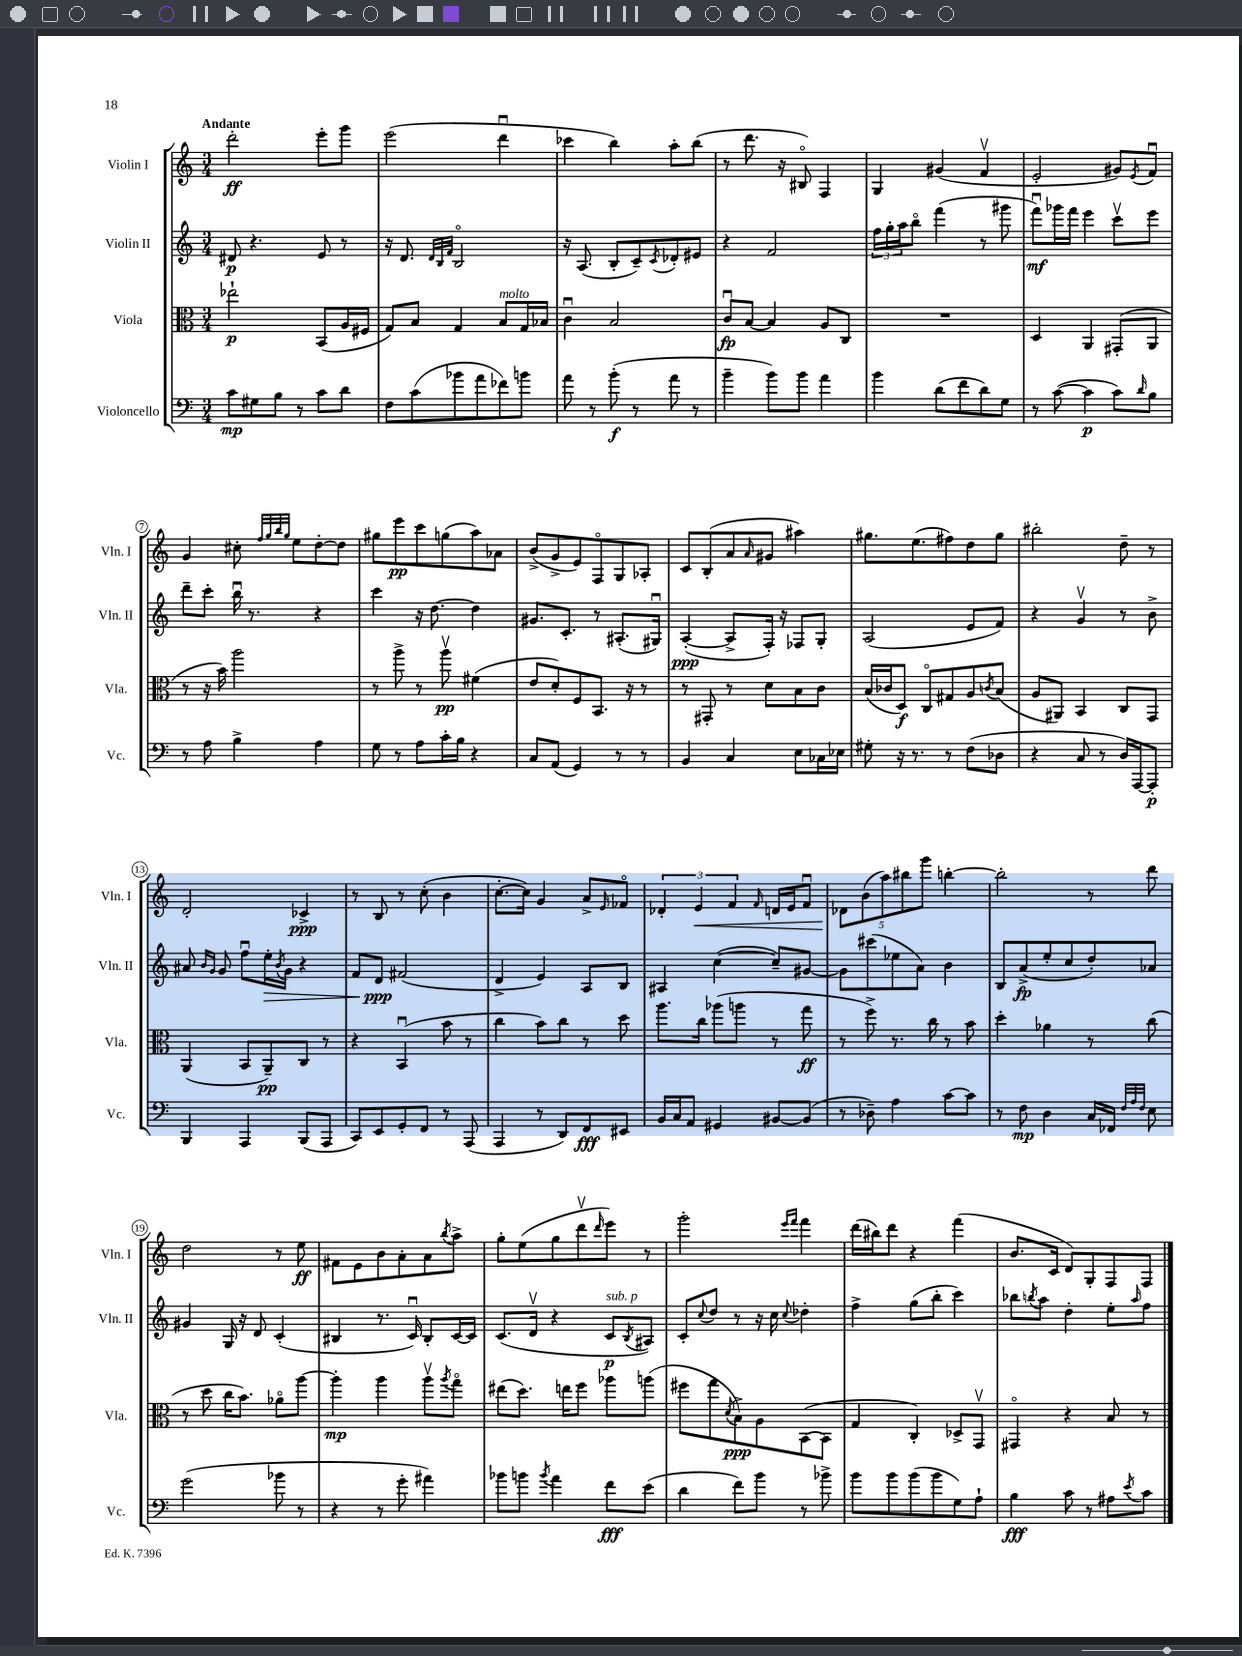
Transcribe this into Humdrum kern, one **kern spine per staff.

**kern	**dynam	**kern	**dynam	**kern	**dynam	**kern	**dynam
*part4	*part4	*part3	*part3	*part2	*part2	*part1	*part1
*staff4	*staff4	*staff3	*staff3	*staff2	*staff2	*staff1	*staff1
*I"Violoncello	*	*I"Viola	*	*I"Violin II	*	*I"Violin I	*
*I'Vc.	*	*I'Vla.	*	*I'Vln. II	*	*I'Vln. I	*
*clefF4	*	*clefC3	*	*clefG2	*	*clefG2	*
*k[]	*	*k[]	*	*k[]	*	*k[]	*
*M3/4	*	*M3/4	*	*M3/4	*	*M3/4	*
=1	=1	=1	=1	=1	=1	=1	=1
!	!	!	!	!	!	!LO:TX:a:B:t=Andante	!
8c\L	mp	2ee-X`\	p	8d#X/	p	2ddd'\	ff
8G#X\	.	.	.	4.r	.	.	.
8B\J	.	.	.	.	.	.	.
8r	.	.	.	.	.	.	.
8c\L	.	(8BB/L	.	8e/	.	8eee'\L	.
8d\J	.	16A/L	.	8r	.	8ggg\J	.
.	.	16F#X/JJ	.	.	.	.	.
=2	=2	=2	=2	=2	=2	=2	=2
8F\L	.	8G/L)	.	16r	.	(2eee\	.
.	.	.	.	8.d/	.	.	.
(8c\	.	8B/J	.	.	.	.	.
.	.	.	.	32qqd/LLL	.	.	.
.	.	.	.	32qqB/	.	.	.
.	.	.	.	32qqf/JJJ	.	.	.
8b-X\	.	4G/	.	2B/	.	.	.
8a\	.	.	.	.	.	.	.
!	!	!LO:TX:a:i:t=molto	!	!	!	!	!
8f-X\)	.	8B/L	.	.	.	4dddu\	.
8bn\J	.	16G/L	.	.	.	.	.
.	.	16B-X/JJ	.	.	.	.	.
=3	=3	=3	=3	=3	=3	=3	=3
8a\	.	4cu\	.	16r	.	4ccc-X\	.
.	.	.	.	(8.A/	.	.	.
8r	.	.	.	.	.	.	.
(8b'\	f	2B/	.	8B'/L	.	4bb\)	.
8r	.	.	.	8c~/)	.	.	.
.	.	.	.	8qc/	.	.	.
8a\	.	.	.	8d-X'/	.	8aa'\L	.
8r	.	.	.	8e#X/J	.	(8bb\J	.
=4	=4	=4	=4	=4	=4	=4	=4
4b~\	.	8cu/L	fp	4r	.	8r	.
.	.	[8B/J	.	.	.	8.ddd\	.
8b\L)	.	4B/]	.	2f/	.	.	.
.	.	.	.	.	.	16r	.
8b\J	.	.	.	.	.	8B#X/)	.
4a\	.	8A/L	.	.	.	4F/	.
.	.	8C/J	.	.	.	.	.
=5	=5	=5	=5	=5	=5	=5	=5
4b\	.	2.r	.	24ff\LL	.	4G/	.
.	.	.	.	24gg'\	.	.	.
.	.	.	.	24aa\J	.	.	.
.	.	.	.	8bb\J	.	.	.
(8d\L	.	.	.	(4fff\	.	(4g#X/	.
8f\	.	.	.	.	.	.	.
8d\)	.	.	.	8r	.	4fv/	.
8G\J	.	.	.	8ggg#X\	.	.	.
=6	=6	=6	=6	=6	=6	=6	=6
8r	.	4D/	.	8fffu\L)	mf	2e'/	.
([8c\	.	.	.	16ggg-X\L	.	.	.
.	.	.	.	16fff\JJ	.	.	.
4c\]	p	4AA/	.	4eee\	.	.	.
8c\L)	.	(8GG#X'/L	.	8cccv\L	.	8g#X/L)	.
16qqd/	.	.	.	.	.	8qe/	.
8B\J	.	8AA/J	.	8eee\J	.	8fu/J	.
!!LO:LB:g=z
=7	=7	=7	=7	=7	=7	=7	=7
8r	.	8r	.	8ddd~\L	.	4g/	.
8A\	.	16r	.	8ccc'\J	.	.	.
.	.	16b\)	.	.	.	.	.
4B^\	.	2aa\	.	16bbu\	.	8cc#X'\	.
.	.	.	.	8.r	.	.	.
.	.	.	.	.	.	32qqff/LLL	.
.	.	.	.	.	.	32qqgg/	.
.	.	.	.	.	.	32qqbb/	.
.	.	.	.	.	.	32qqgg/JJJ	.
.	.	.	.	.	.	8ee\L	.
4A\	.	.	.	4r	.	[8dd'\	.
.	.	.	.	.	.	8dd\J]	.
=8	=8	=8	=8	=8	=8	=8	=8
8G\	.	8r	.	4ccc\	.	8gg#X\L	.
8r	.	8aa^\	.	.	.	8eee\	pp
8A\L	.	8r	.	16r	.	8ccc\	.
.	.	.	.	[8.dd\	.	.	.
16c'\L	.	8aav\	pp	.	.	(8ggn\	.
16B\JJ	.	.	.	.	.	.	.
4r	.	(4f#X\	.	4dd\]	.	8aa\)	.
.	.	.	.	.	.	8a-X\J	.
=9	=9	=9	=9	=9	=9	=9	=9
8C/L	.	8e/L	.	8.g#X/L	.	(8b^/L	.
(8AA/J	.	8d'/)	.	.	.	8g^/	.
.	.	.	.	8.c'/J	.	.	.
4GG/)	.	8F/	.	.	.	8e/)	.
.	.	8.BB/J	.	8r	.	8F/	.
8r	.	.	.	(8.A#X'/L	.	8G/	.
.	.	16r	.	.	.	.	.
8r	.	8r	.	.	.	8A-X'/J	.
.	.	.	.	16G#Xu/Jk)	.	.	.
=10	=10	=10	=10	=10	=10	=10	=10
4BB/	.	8r	.	([4A'/	ppp	8c/L	.
.	.	8GG#X'/	.	.	.	(8B'/	.
4C/	.	8r	.	8A^/L]	.	8a/	.
.	.	.	.	.	.	16qqa/	.
.	.	8d\L	.	16F'/Jk)	.	8g#X/J	.
.	.	.	.	16r	.	.	.
8E\L	.	8B\	.	8F-X/L	.	4aa#X\)	.
16C-X\L	.	8c\J	.	8G'/J	.	.	.
16E-X\JJ	.	.	.	.	.	.	.
=11	=11	=11	=11	=11	=11	=11	=11
8G#X'\	.	(16B/LL	.	(2A/	.	8.gg#X\L	.
.	.	16c-X/J	.	.	.	.	.
16r	.	8D/J)	f	.	.	.	.
8.r	.	.	.	.	.	(8.ee\	.
.	.	8C/L	.	.	.	.	.
8r	.	8G#X/	.	.	.	8ff#X\)	.
(8F\L	.	8A/	.	8e/L	.	8dd\	.
.	.	8qcn/	.	.	.	.	.
8D-X\J	.	(8B/J	.	8f/J)	.	8gg#\J	.
=12	=12	=12	=12	=12	=12	=12	=12
4r	.	8A/L	.	4r	.	2bb#X'\	.
.	.	8AA#X/J)	.	.	.	.	.
8C/	.	4BB/	.	4gv/	.	.	.
8r	.	.	.	.	.	.	.
16D/LL)	.	8C/L	.	8r	.	8dd~\	.
[16AAA/J	.	.	.	.	.	.	.
8AAA'/J]	p	8GG/J	.	8b^\	.	8r	.
!!LO:LB:g=z
=13	=13	=13	=13	=13	=13	=13	=13
4BBB/	.	(4AA/	.	8a#X/	.	2d'/	.
.	.	.	.	16qqb/LL	.	.	.
.	.	.	.	16qqg/JJ	.	.	.
.	.	.	.	8g/	.	.	.
4AAA/	.	8BB/L	.	8ffu\L	.	.	.
!	!	!	!	!	!LO:HP:b	!	!
.	.	8AA~/)	pp	16ee'\L	>	.	.
.	.	.	.	8qb/	.	.	.
.	.	.	.	16g\JJ	.	.	.
(8BBB/L	.	8C/J	.	4r	.	4c-X^/	ppp
8AAA/J	.	8r	.	.	.	.	.
=14	=14	=14	=14	=14	=14	=14	=14
8CC/L)	.	4r	.	8f/L	.	8r	.
8EE/	.	.	.	8d/J	ppp	8B/	.
8GG'/	.	(4BBu/	.	(2f#X/	]	8r	.
8FF/J	.	.	.	.	.	(8cc'\	.
8r	.	8b\	.	.	.	4b\	.
(8AAA/	.	8r	.	.	.	.	.
=15	=15	=15	=15	=15	=15	=15	=15
4AAA/	.	4cc\	.	4d^/	.	[8.cc'\L	.
.	.	.	.	.	.	16cc\Jk])	.
8r	.	8b\L)	.	4e/)	.	4g/	.
8DD/L)	.	8cc\J	.	.	.	.	.
8FF/	fff	8r	.	8A/L	.	8a^/L	.
.	.	.	.	.	.	16qqe/	.
8EE#X/J	.	8dd\	.	8B/J	.	8f-X/J	.
=16	=16	=16	=16	=16	=16	=16	=16
16BB/LL	.	8.aa\L	.	4A#X/	.	6d-X'/	.
16C/J	.	.	.	.	.	.	.
8AA/J	.	.	.	.	.	.	.
!	!	!	!	!	!	!	!LO:HP:b
.	.	.	.	.	.	6e/	<
.	.	16cc\Jk	.	.	.	.	.
4GG#X/	.	(8aa-X\L	.	([4cc\	.	.	.
.	.	.	.	.	.	6f/	.
.	.	8aan\J	.	.	.	.	.
.	.	.	.	.	.	16qqf/	.
[8BB#X/L	.	8r	.	8cc~/L])	.	16dn/LL	.
.	.	.	.	.	.	16e/J	.
(8BB#/J]	.	8gg\	ff	[8g#X/J	.	8fu/J	.
=17	=17	=17	=17	=17	=17	=17	=17
8r	.	8r	.	8g#\L]	.	10d-X\L	.
.	.	.	.	.	.	(10b\	[
8D-X~\)	.	8ff^\)	.	(8ccc#X\	.	.	.
.	.	.	.	.	.	10aa\)	.
4A\	.	8.r	.	8ee-X\	.	.	.
.	.	.	.	.	.	10bb#X\	.
.	.	.	.	8a\J)	.	.	.
.	.	.	.	.	.	10ggg\J	.
.	.	16cc\	.	.	.	.	.
[8c\L	.	8r	.	4b\	.	[4bbn'\	.
8c\J]	.	8b\	.	.	.	.	.
=18	=18	=18	=18	=18	=18	=18	=18
8r	.	4dd'\	.	8B/L	.	2bb'\]	.
8F\	mp	.	.	(8a^/	fp	.	.
4D\	.	4a-X\	.	8ee'/	.	.	.
.	.	.	.	8cc/	.	.	.
16C/LL	.	8r	.	8dd'/)	.	8r	.
16FF-X/JJ	.	.	.	.	.	.	.
32qqF/LLL	.	.	.	.	.	.	.
32qqA/	.	.	.	.	.	.	.
32qqF/JJJ	.	.	.	.	.	.	.
8E\	.	(8cc\	.	8a-X/J	.	8ddd\	.
!!LO:LB:g=z
=19	=19	=19	=19	=19	=19	=19	=19
(2g\	.	8r	.	4g#X/	.	2dd\	.
.	.	8dd\	.	.	.	.	.
.	.	16cc\KL	.	16G/	.	.	.
.	.	8.b\J)	.	16r	.	.	.
.	.	.	.	8d/	.	.	.
8b-X\	.	8a-X\L	.	(4c'/	.	8r	.
8r	.	[8aa\J	.	.	.	8ee\	ff
=20	=20	=20	=20	=20	=20	=20	=20
4r	.	4aa'\]	mp	4B#X/	.	8f#X\L	.
.	.	.	.	.	.	8e\	.
8r	.	4aa\	.	8.r	.	8b\	.
8g'\	.	.	.	.	.	8a'\	.
.	.	.	.	16cu/)	.	.	.
4a#X\)	.	8aav\L	.	8B#'/L	.	8a\	.
.	.	8qaa/	.	.	.	8qbb/	.
.	.	8gg\J	.	[16c/L	.	8aa^\J	.
.	.	.	.	16c/JJ]	.	.	.
=21	=21	=21	=21	=21	=21	=21	=21
8b-X\L	.	(8ee#X\L	.	(8.c/L	.	8gg'\L	.
8bn\J	.	8.dd\J)	.	.	.	(8ee\	.
.	.	.	.	16dv/Jk	.	.	.
8qb/	.	.	.	.	.	.	.
4a\	.	.	.	4r	.	8gg\	.
.	.	16een\KL	.	.	.	.	.
.	.	8ff\J	.	.	.	8dddv\	.
.	.	.	.	.	.	16qqddd/	.
!	!	!	!	!LO:TX:a:i:t=sub. p	!	!	!
8f\L	fff	8aa-X\L	.	8c/L	p	8eee\J)	.
.	.	.	.	8qB/	.	.	.
(8e\J	.	(8aan\J	.	8A#X/J)	.	8r	.
=22	=22	=22	=22	=22	=22	=22	=22
4d\	.	8ff#X\L	.	8c'/L	.	2ggg'\	.
.	.	.	.	8qqcc/	.	.	.
.	.	8gg\	.	8dd/J	.	.	.
.	.	8qd/	.	.	.	.	.
8f\L)	.	8B^\)	ppp	8r	.	.	.
8b\J	.	8A\	.	16r	.	.	.
.	.	.	.	16cc\	.	.	.
.	.	.	.	.	.	16qqeee/LL	.
.	.	.	.	8qqcc/	.	16qqfff/JJ	.
8r	.	([8BB\	.	4dd-X'\	.	4fff\	.
8b-X^\	.	8BB\J]	.	.	.	.	.
=23	=23	=23	=23	=23	=23	=23	=23
8b\L	.	4G/	.	4ff^\	.	(16ddd\LL	.
.	.	.	.	.	.	16bb#X\J)	.
8b\	.	.	.	.	.	8ddd\J	.
(8b\	.	4C'/)	.	(8gg\L	.	4r	.
8b\	.	.	.	8bb'\J	.	.	.
8G\)	.	8D-X^/L	.	4ccc\)	.	(4fff\	.
8A`\J	.	8GGv/J	.	.	.	.	.
=24	=24	=24	=24	=24	=24	=24	=24
4B\	fff	4GG#X/	.	8bb-X\L	.	8.b/L	.
.	.	.	.	8qbbn/	.	.	.
.	.	.	.	8aa\J	.	.	.
.	.	.	.	.	.	16c/Jk	.
8c\	.	4r	.	4dd'\	.	8d/L)	.
8r	.	.	.	.	.	8G'/	.
8A#X\L	.	8B/	.	8ee'\L	.	8F/	.
8qe/	.	.	.	16qqaa/	.	.	.
8c\J	.	8r	.	8ff\J	.	8F/J	.
==	==	==	==	==	==	==	==
*-	*-	*-	*-	*-	*-	*-	*-
